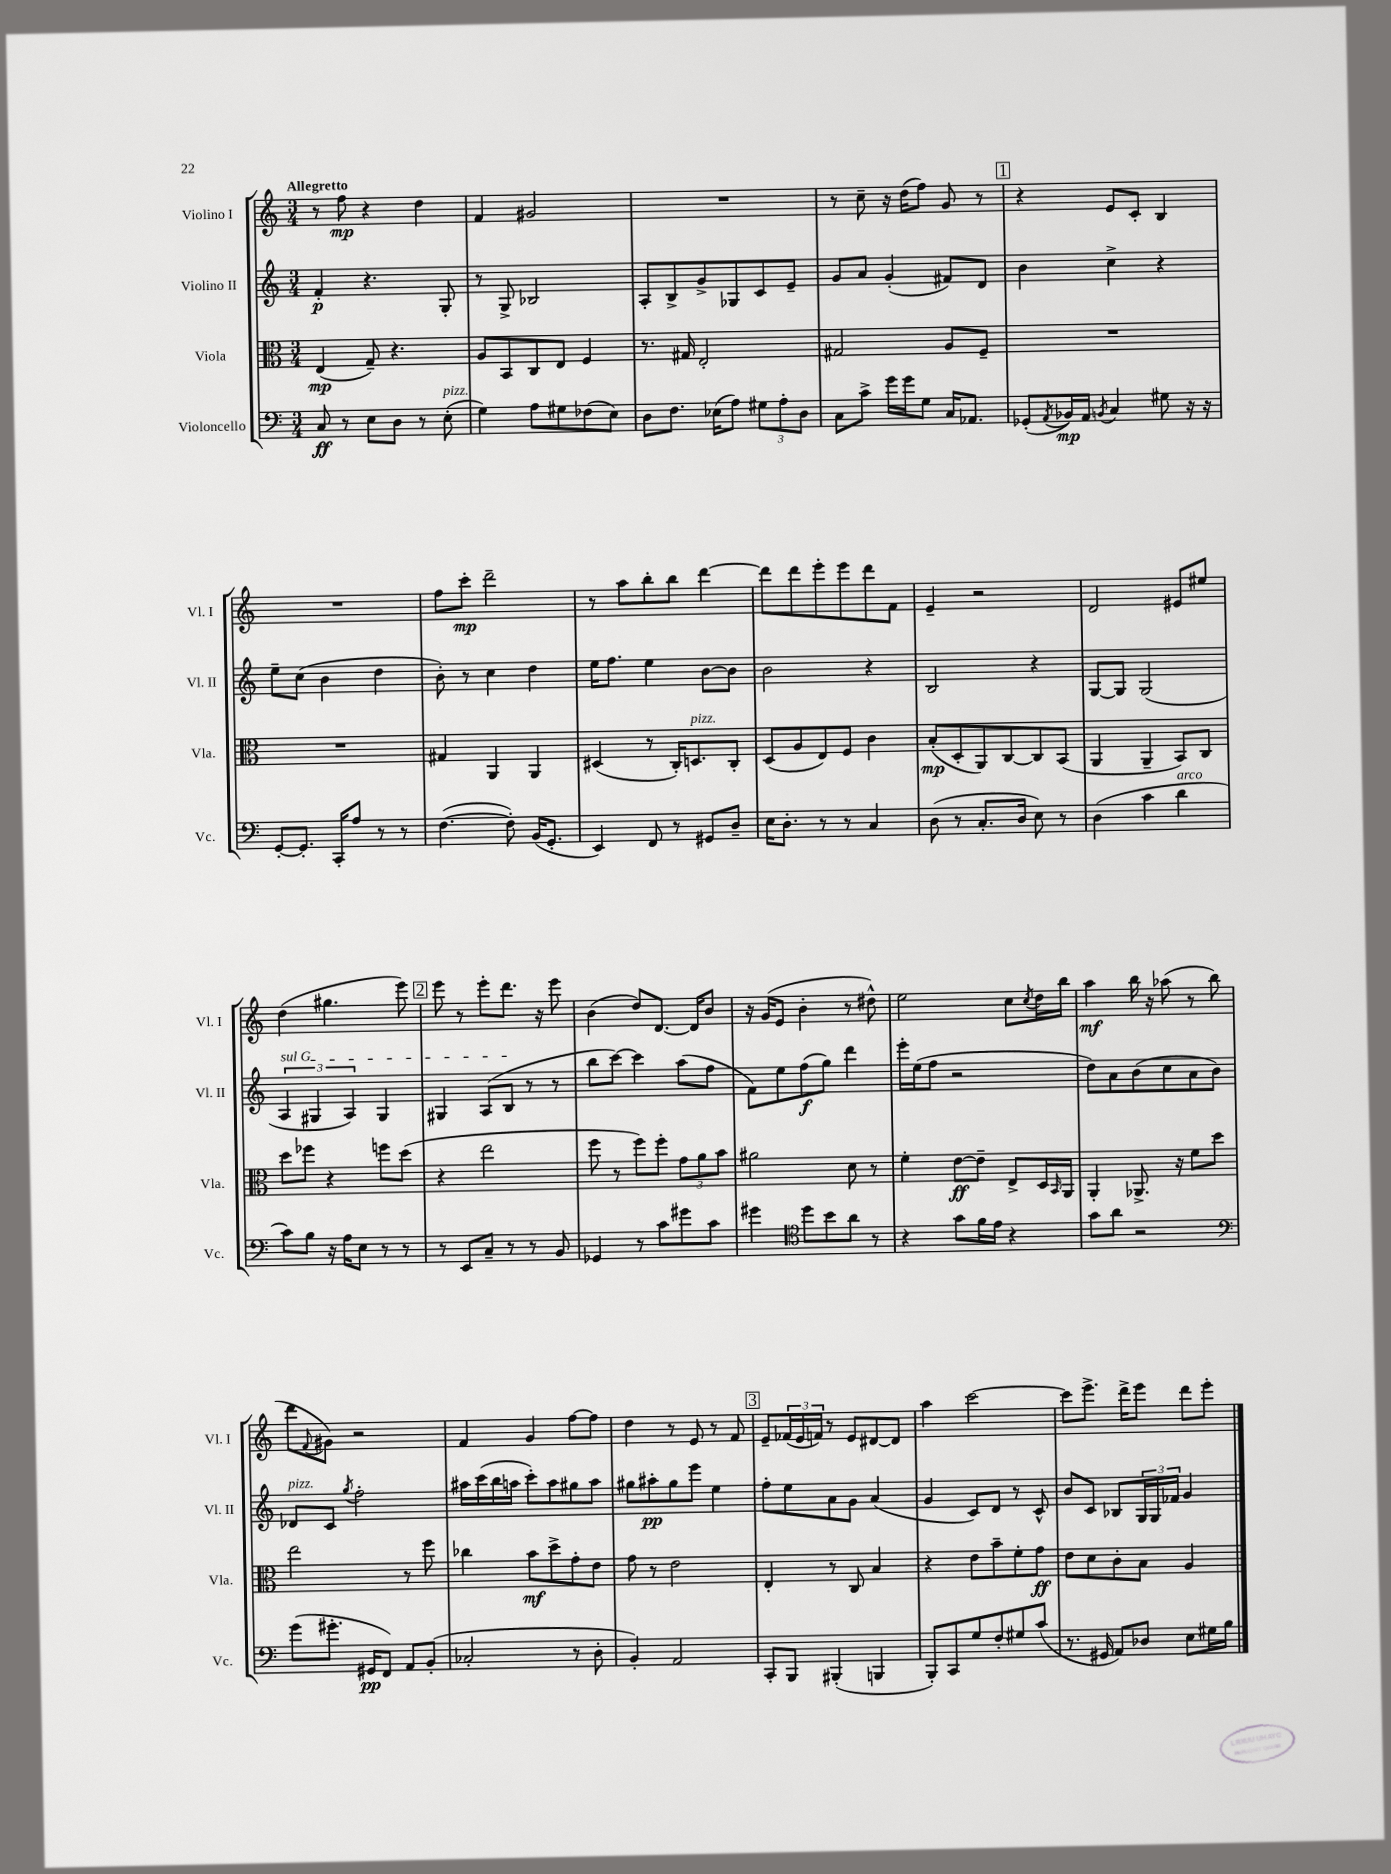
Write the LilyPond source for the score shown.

<<
\new StaffGroup <<
\new Staff = "s0" \with { instrumentName = "Violino I" shortInstrumentName = "Vl. I" } {
    \clef treble \key c \major \numericTimeSignature \time 3/4 \tempo "Allegretto"
    r8 f''8\mp r4 d''4 |
    f'4 gis'2 |
    R2. |
    r8 c''8-- r16 d''16( f''8) g'8 r8 |
    \mark \markup { \box "1" } r4 e'8 c'8-. b4 |
    R2. |
    f''8 c'''8-.\mp d'''2-- |
    r8 a''8 b''8-. b''8 d'''4~ |
    d'''8 d'''8 e'''8-. e'''8 d'''8 f'8 |
    e'4-- r2 |
    d'2 eis'8 eis''8 |
    d''4( gis''4. e'''8) |
    \mark \markup { \box "2" } e'''8 r8 e'''8-. d'''8. r16 e'''8 |
    b'4( d''8) d'8.~ d'16 b'8 |
    r16 g'16( e'8 b'4-. r8 dis''8-^) |
    e''2 c''8 \acciaccatura { c''8 } d''16 b''16 |
    a''4\mf b''16 r16 aes''8( r8 b''8 |
    d'''8 \appoggiatura { f'8 } gis'8) r2 |
    f'4 g'4 f''8~ f''8 |
    d''4 r8 e'8 r8 f'8 |
    \mark \markup { \box "3" } e'8-- \tuplet 3/2 { fes'16( e'16 f'16) } r8 e'8 dis'8~ dis'8 |
    a''4 c'''2~ |
    c'''8 e'''8.-> d'''16-> e'''8 d'''8 e'''8-. \bar "|." |
}
\new Staff = "s1" \with { instrumentName = "Violino II" shortInstrumentName = "Vl. II" } {
    \clef treble \key c \major \numericTimeSignature \time 3/4
    f'4-.\p r4. g8-. |
    r8 g8-> bes2 |
    a8-. b8-> g'8-> ges8 c'8 e'8-- |
    g'8 a'8 g'4-.( fis'8) d'8 |
    \mark \markup { \box "1" } b'4 c''4-> r4 |
    e''8-- c''8( b'4 d''4 |
    b'8-.) r8 c''4 d''4 |
    e''16 f''8. e''4 b'8~ b'8 |
    b'2 r4 |
    b2 r4 |
    g8~ g8 g2( |
    \tuplet 3/2 { \once \override TextSpanner.bound-details.left.text = \markup { \italic "sul G" } a4\startTextSpan gis4 a4) } gis4 |
    \mark \markup { \box "2" } gis4 a8( b8\stopTextSpan r8 r8 |
    b''8 c'''8~) c'''4 a''8( f''8 |
    f'8) e''8 f''8\f( g''8) d'''4 |
    e'''16-. e''16( f''8 r2 |
    d''8) a'8 b'8( c''8 a'8 b'8) |
    des'8^\markup { \italic "pizz." } c'8 \acciaccatura { g''8 } f''2-. |
    ais''16 c'''16( b''16 a''16 c'''8-.) a''8 gis''8 a''8 |
    gis''8 ais''8-.\pp gis''8 e'''8 e''4 |
    \mark \markup { \box "3" } f''8-. e''8 a'8 g'8 a'4( |
    g'4 c'8) d'8 r8 c'8-^ |
    b'8 c'8 bes8 \tuplet 3/2 { g16 g16 fes'16 } g'4 \bar "|." |
}
\new Staff = "s2" \with { instrumentName = "Viola" shortInstrumentName = "Vla." } {
    \clef alto \key c \major \numericTimeSignature \time 3/4
    e4\mp( g8--) r4. |
    a8 b,8 c8 e8 f4 |
    r8. gis16 e2-. |
    gis2 a8 f8-- |
    \mark \markup { \box "1" } R2. |
    R2. |
    gis4 a,4 a,4 |
    dis4( r8 c16-.) d8.^\markup { \italic "pizz." } c8-. |
    d8( a8 e8) f8 c'4 |
    b8-.\mp( d8-. a,8) c8~ c8 b,8( |
    a,4 a,4-- b,8) c8 |
    d''8 fes''8 r4 f''8 d''8( |
    \mark \markup { \box "2" } r4 e''2 |
    f''8 r8 f''8) f''8-. \tuplet 3/2 { g'8 a'8 b'8 } |
    ais'2 d'8 r8 |
    f'4-. e'8~\ff e'8-- e8-> d16 \grace { b,16 } a,16 |
    a,4-. aes,8.-> r16 f'8 d''8 |
    e''2 r8 f''8 |
    ces''4 b'8\mf d''8-> g'8-. e'8 |
    g'8 r8 e'2 |
    \mark \markup { \box "3" } e4-. r8 c8 b4 |
    r4 e'8 b'8-- f'8-. g'8\ff |
    e'8 d'8 c'8-. b8 a4 \bar "|." |
}
\new Staff = "s3" \with { instrumentName = "Violoncello" shortInstrumentName = "Vc." } {
    \clef bass \key c \major \numericTimeSignature \time 3/4
    c8\ff r8 e8 d8 r8 e8-.^\markup { \italic "pizz." }( |
    g4) a8 gis8 fes8( e8) |
    d8 f8. ees16( a8) \tuplet 3/2 { gis8 a8-. d8 } |
    c8 c'8-> g'16 g'16 g8 c16 aes,8. |
    \mark \markup { \box "1" } ges,8-.( \acciaccatura { a,8 } bes,16\mp) a,16 \acciaccatura { b,8 } c4 gis8 r16 r16 |
    g,8~-. g,8.-. c,16-. a8 r8 r8 |
    f4.~( f8-.) b,16( g,8.-. |
    e,4) f,8 r8 gis,8 d8-- |
    e16 d8.-. r8 r8 c4 |
    d8( r8 c8.-. d16 e8) r8 |
    d4( c'4 d'4^\markup { \italic "arco" } |
    c'8) b8 r16 a16 e8 r8 r8 |
    \mark \markup { \box "2" } r8 e,8 c8-- r8 r8 b,8 |
    ges,4 r8 c'8 gis'8 c'8 |
    gis'4 \clef tenor d''8 b'8 a'8 r8 |
    r4 g'8 f'16 e'16 r4 |
    g'8 a'8 r2 |
    \clef bass g'8( gis'8.-. gis,16\pp f,8) a,8 b,8-.( |
    ces2-. r8 d8-. |
    b,4-.) a,2 |
    \mark \markup { \box "3" } c,8-. b,,8 bis,,4-.( b,,4 |
    b,,8-.) c,8 g8 f8-. gis8 c'8( |
    r8. gis,16 a,8) des8 e8 gis16 b16 \bar "|." |
}
>>
>>
\layout { \context { \Score \remove "Bar_number_engraver" } }
